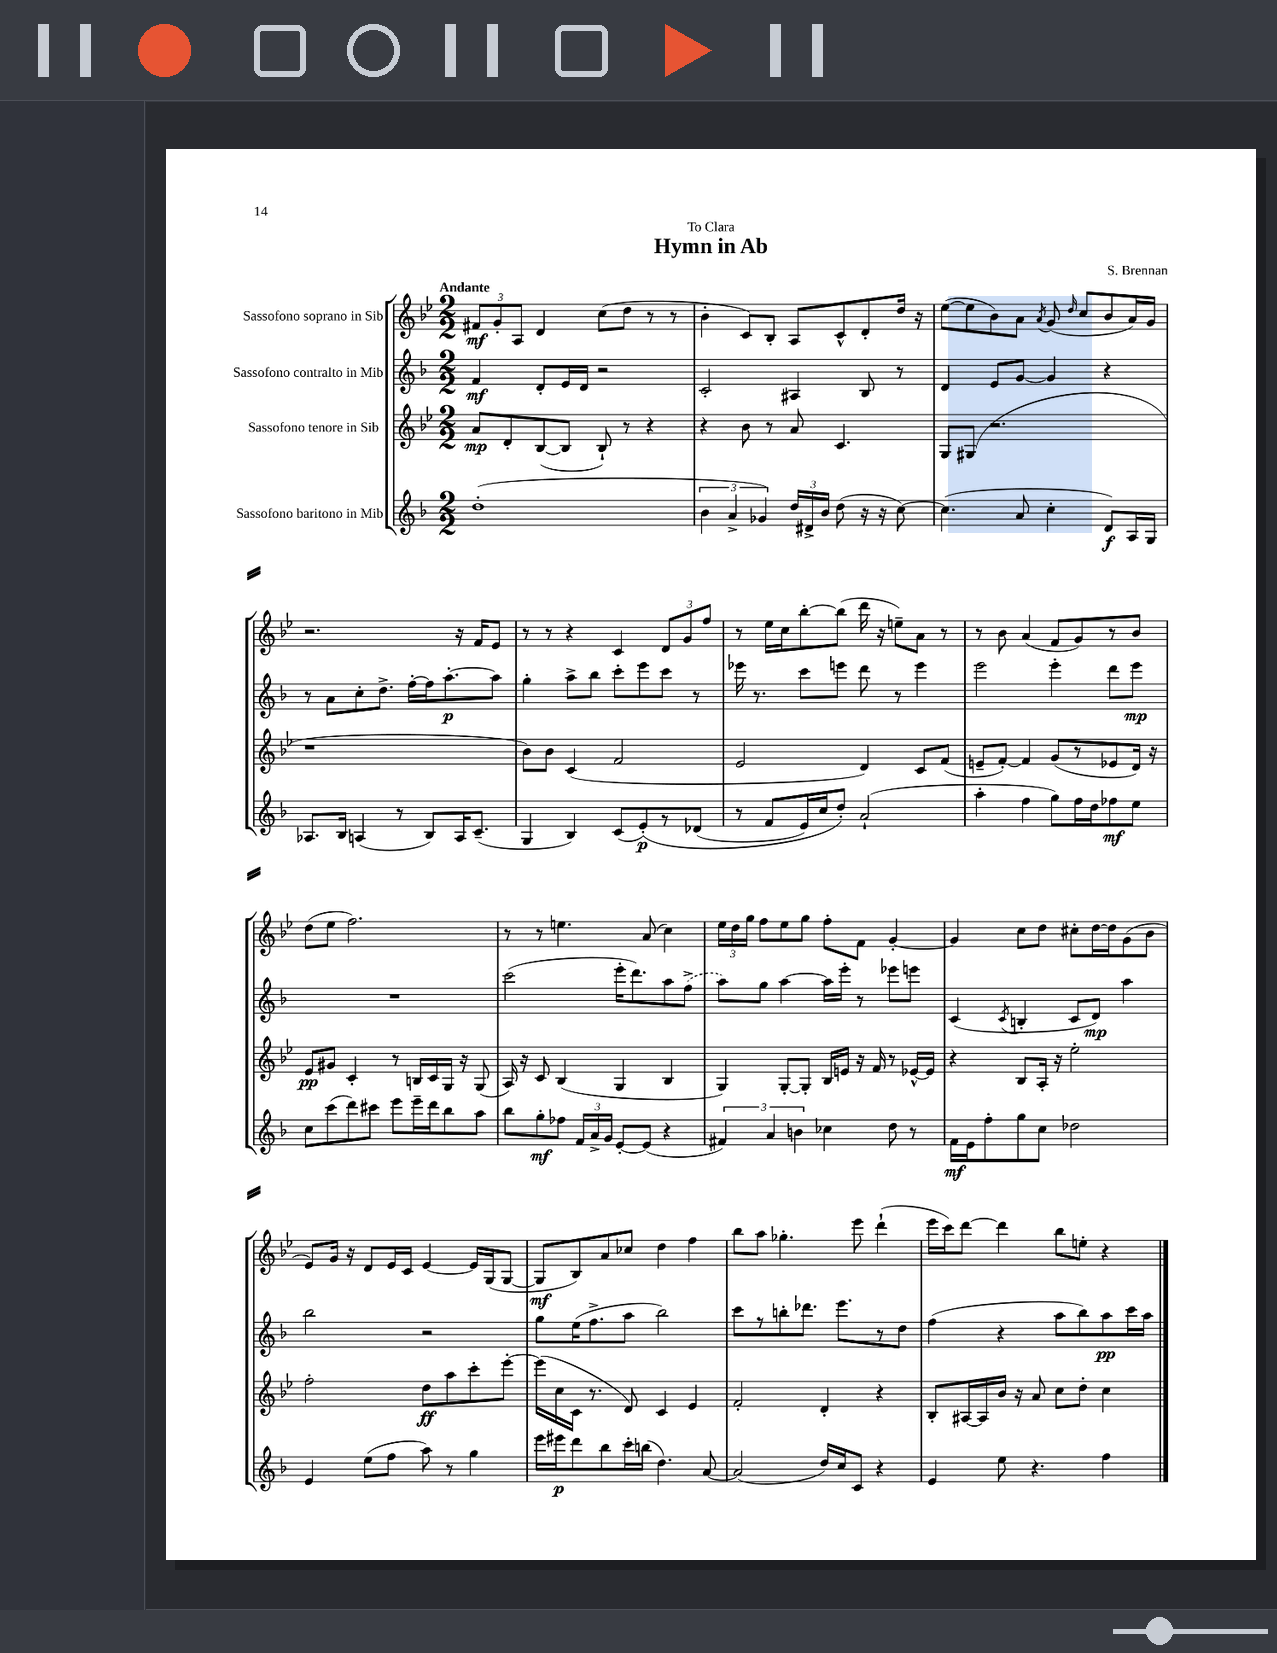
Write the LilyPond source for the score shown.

\header { title = "Hymn in Ab" composer = "S. Brennan" dedication = "To Clara" }
<<
\new StaffGroup <<
\new Staff = "s0" \with { instrumentName = "Sassofono soprano in Sib" } {
    \clef treble \key bes \major \numericTimeSignature \time 2/2 \tempo "Andante"
    \autoBeamOff \tuplet 3/2 { fis'8[\mf g'8-. a8] } d'4 c''8[( d''8] r8 r8 |
    bes'4-. c'8[) bes8]-. a8[ c'8-^ d'8-. d''16] r16 |
    ees''8[~( ees''8 bes'8) a'8] \acciaccatura { a'8 } g'8( \grace { d''16 } c''8[ bes'8 a'16) g'16] |
    r2. r16 f'16[ ees'8] |
    r8 r8 r4 c'4 \tuplet 3/2 { d'8[ g'8 f''8] } |
    r8 ees''16[ c''16 bes''8~-. bes''8]( d'''16 r16 e''8[--) a'8] r8 |
    r8 bes'8 a'4( f'8[ g'8) r8 bes'8] |
    d''8[( ees''8] f''2.) |
    r8 r8 e''4. a'8( c''4) |
    \tuplet 3/2 { ees''16[ d''16 g''16] } f''8[ ees''8 g''8] f''8[-. f'8] g'4~-. |
    g'4 c''8[ d''8] cis''8[-. d''16~ d''16 g'8( bes'8] |
    ees'8[) g'16] r16 d'8[ ees'16 c'16] ees'4~ ees'16[ g16( g8]~ |
    g8[\mf bes8) a'8 ces''8] d''4 f''4 |
    bes''8[ a''8] ges''4.-. ees'''8 d'''4-!( |
    ees'''16[ c'''16) d'''8]~ d'''4 bes''8[ e''8]-. r4 \bar "|." |
}
\new Staff = "s1" \with { instrumentName = "Sassofono contralto in Mib" } {
    \clef treble \key f \major \numericTimeSignature \time 2/2
    \autoBeamOff f'4\mf d'8[-. e'16 d'16] r2 |
    c'2-. ais4 bes8 r8 |
    d'4 e'8[ g'8]~ g'4 r4 |
    r8 a'8[ c''8-. d''8.]-> f''16[~-. f''16 a''8.~-.\p a''8] |
    g''4-. a''8[-> bes''8] c'''8[-. e'''8 c'''8] r8 |
    ees'''16 r8. c'''8[ e'''8] d'''8 r8 e'''4 |
    e'''2 e'''4-. d'''8[ e'''8]\mp |
    R1 |
    c'''2( e'''16[-. d'''8.) a''8 \once \slurDashed f''8]->( |
    a''8[) g''8] a''4~ a''16[ e'''16]-. r8 ees'''8[ e'''8] |
    c'4( \acciaccatura { c'8 } b4-. c'8[ d'8]\mp) a''4 |
    bes''2 r2 |
    g''8[ e''16( f''8.-> a''8] bes''2) |
    c'''8[ r8 b''8-. des'''8.] e'''8.[ r8 d''8] |
    f''4( r4 a''8[ bes''8) a''8\pp c'''16 a''16] \bar "|." |
}
\new Staff = "s2" \with { instrumentName = "Sassofono tenore in Sib" } {
    \clef treble \key bes \major \numericTimeSignature \time 2/2
    \autoBeamOff a'8[\mp d'8-. bes8~( bes8] bes8-!) r8 r4 |
    r4 bes'8 r8 a'8 c'4. |
    g8[ gis8]( r2. |
    r1 |
    bes'8[) bes'8] c'4( f'2 |
    ees'2 d'4) c'8[ f'8]( |
    e'8[-- f'8]~-.) f'4 g'8[( r8 ees'8 d'16]) r16 |
    ees'8[\pp gis'8] c'4-. r8 b16[ c'16 g16] r16 g8( |
    a16) r16 c'8 bes4( g4 bes4 |
    g4) g8[~-. g8]-. bes16[ e'16] r16 f'16 r8 ees'16[~-^ ees'16] |
    r4 bes8[ a16]-. r16 ees''2-. |
    f''2-. d''8[\ff a''8 c'''8-. ees'''8]~-. |
    ees'''16[( c''16 c'16] r8. d'8) c'4 ees'4 |
    f'2-. d'4-. r4 |
    bes8[-. ais16~ ais16 bes'16] r16 a'8 c''8[ d''8]-. c''4 \bar "|." |
}
\new Staff = "s3" \with { instrumentName = "Sassofono baritono in Mib" } {
    \clef treble \key f \major \numericTimeSignature \time 2/2
    \autoBeamOff d''1-.( |
    \tuplet 3/2 { bes'4 a'4-> ges'4) } \tuplet 3/2 { d''16[ dis'16-> bes'16] } d''8( r16 r16 c''8~) |
    c''4.( a'8 c''4-. d'8[\f) a16 g16] |
    aes8.[ bes16] a4( r8 bes8[) a16 c'8.]--( |
    g4 bes4) c'8[( e'8-.\p)\( r8 des'8]( |
    r8 f'8[ e'16) c''16 d''8]-.\) a'2-!( |
    a''4-. f''4 g''8[) f''16 d''16 fes''8\mf e''8] |
    c''8[ c'''8( d'''8) cis'''8] e'''8[ e'''16-- d'''16 bes''8 a''8] |
    bes''8[ g''8-.\mf fes''8] \tuplet 3/2 { f'16[ a'16-> g'16] } e'8[~-. e'8]( r4 |
    \tuplet 3/2 { fis'4) a'4 b'4 } ces''4 d''8 r8 |
    f'16[\mf e'16 f''8-. g''8 c''8] des''2 |
    e'4 e''8[( f''8] a''8) r8 g''4 |
    e'''16[ eis'''16\p d'''8 bes''8 c'''16-. b''16]( d''4.) a'8~ |
    a'2( d''16[) c''16 c'8] r4 |
    e'4 e''8 r4. f''4 \bar "|." |
}
>>
>>
\layout { \context { \Score \remove "Bar_number_engraver" } }
